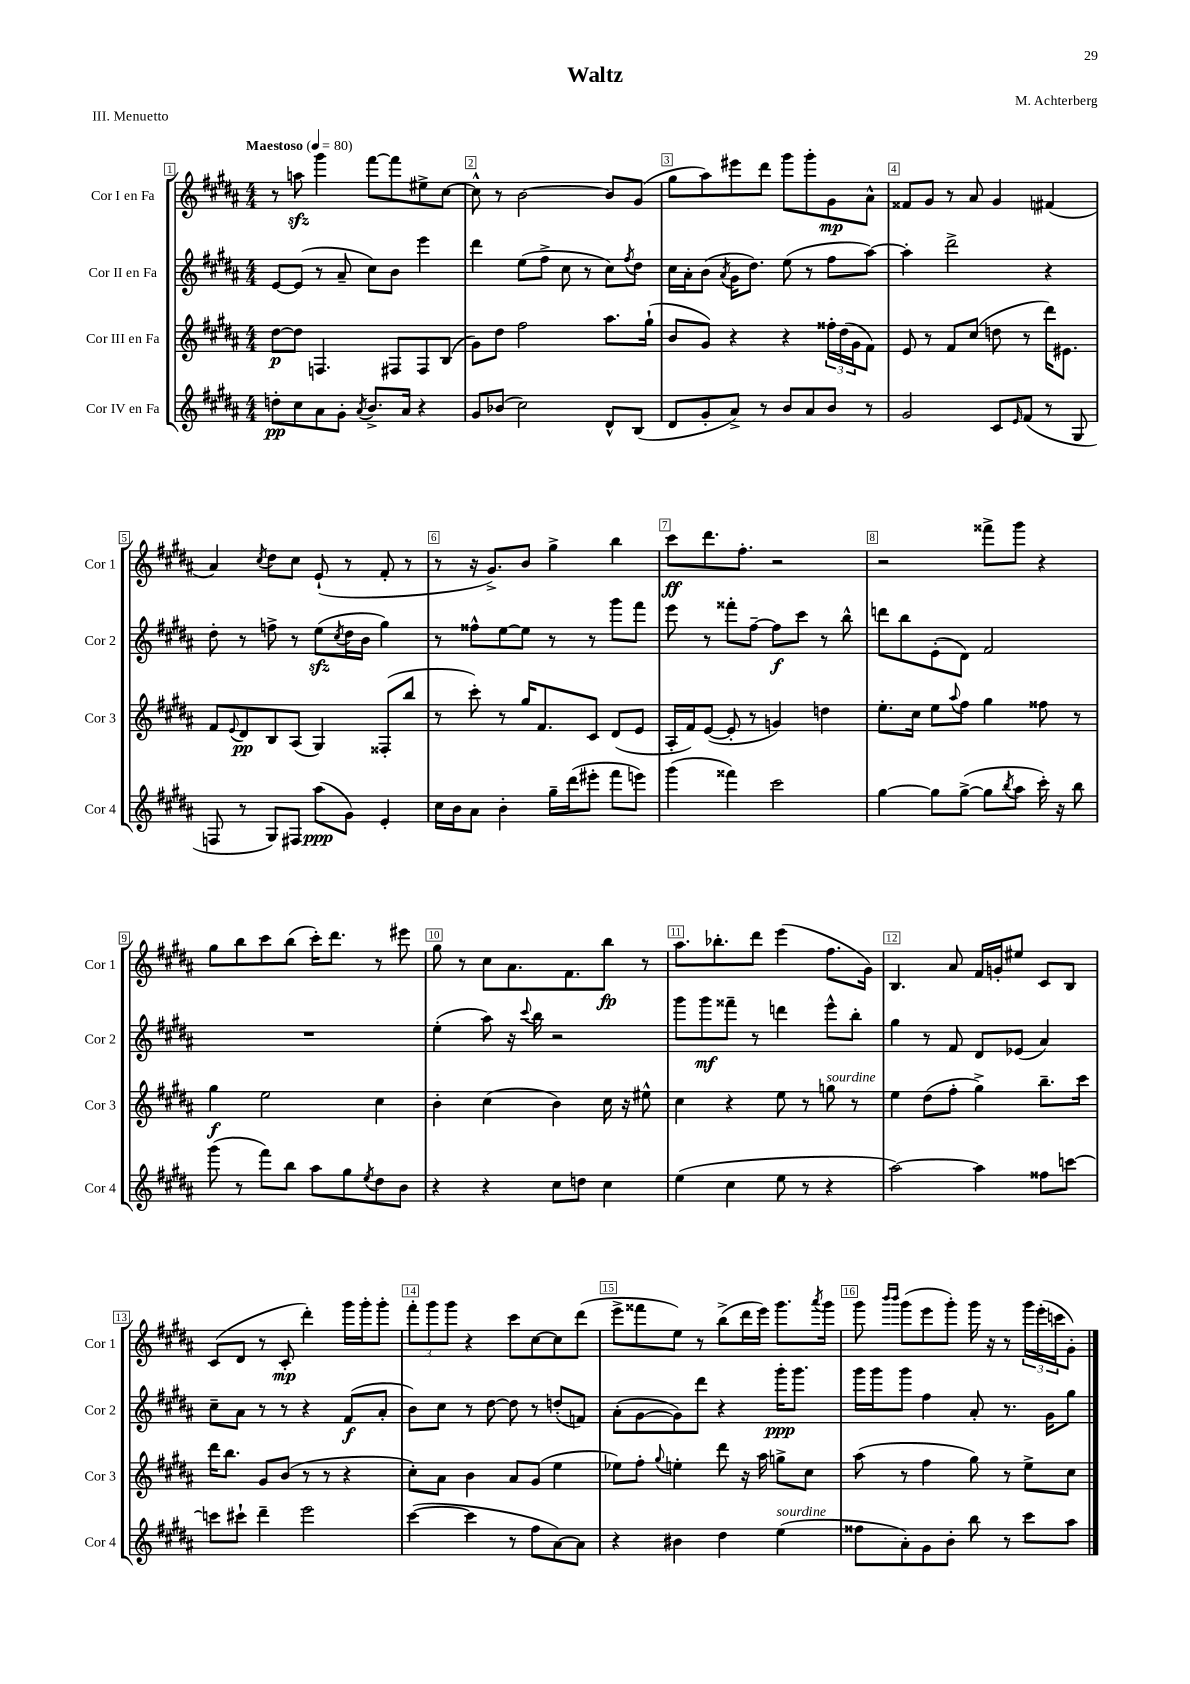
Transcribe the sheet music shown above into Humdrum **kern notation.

**kern	**kern	**kern	**kern
*staff4	*staff3	*staff2	*staff1
*clefG2	*clefG2	*clefG2	*clefG2
*k[f#c#g#d#a#]	*k[f#c#g#d#a#]	*k[f#c#g#d#a#]	*k[f#c#g#d#a#]
*M4/4	*M4/4	*M4/4	*M4/4
*MM80	*MM80	*MM80	*MM80
8dd'	[8dd#	[8e	8r
8cc#	8dd#]	(8e]	8aa
8a#	4.F	8r	4ggg#
8g#'	.	8a#~	.
8qa#	.	.	.
8.b^	.	8cc#)	[8fff#
.	8F#	8b	8fff#]
16a#	.	.	.
4r	8F#	4eee	8ee#^
.	(8B	.	[8cc#
=	=	=	=
8g#	8g#)	4ddd#	8cc#^^]
(8b-	8dd#	.	8r
2cc#)	2ff#	(8ee	[2b
.	.	8ff#^	.
.	.	8cc#	.
.	.	8r	.
8d#^^	8.aa#	8cc#)	8b]
.	.	8qff#	.
(8B	.	8dd#	(8g#
.	(16gg#`	.	.
=	=	=	=
8d#	8b	16cc#	8gg#
.	.	16a#'	.
8g#'	8g#)	(8b	8aa#)
.	.	8qa#	.
8a#^)	4r	16g#	8eee#
.	.	8.dd#)	.
8r	.	.	8ddd#
8b	4r	(8ee	8ggg#
8a#	.	8r	8ggg#'
8b	24ff##'	8ff#	8g#
.	(24dd#	.	.
.	24g#	.	.
8r	8f#)	[8aa#)	8a#^^
=	=	=	=
2g#	8e	4aa#']	8f##
.	8r	.	8g#
.	8f#	2ddd#^	8r
.	(8cc#	.	8a#
8c#	8dd	.	4g#
16qqe	.	.	.
(8f#	8r	.	.
8r	16ddd#)	4r	(4f#
.	8.e#	.	.
8G#	.	.	.
=	=	=	=
8F	8f#	8dd#'	4a#)
.	8qqe	.	.
8r	8d#	8r	.
.	.	.	8qcc#
8G#)	8B	8ff^	8dd#
8F#	(8A#	8r	8cc#
(8aa#	4G#)	(8ee	(8e`
.	.	8qcc#	.
8g#)	.	16dd#	8r
.	.	16b	.
4e'	(8F##'	4gg#)	8f#'
.	8bb	.	8r
=	=	=	=
16cc#	8r	8r	8r
16b	.	.	.
8a#	8ccc#')	8ff##^^	16r
.	.	.	8.g#^)
4b'	8r	[8ee	.
.	16gg#	8ee]	8b
.	8.f#	.	.
16gg#~	.	8r	4gg#^
(16ddd#	.	.	.
8eee#'	8c#	8r	.
8fff#	(8d#	8ggg#	4bb
8eee)	8e	8fff#	.
=	=	=	=
(4ggg#	16A#'	8eee	8ccc#
.	16f#)	.	.
.	([8e	8r	8.ddd#
4fff##)	8e']	8fff##'	.
.	.	.	8.ff#'
.	8r	[8ff#~	.
2ccc#	4g)	8ff#]	2r
.	.	8ccc#	.
.	4dd	8r	.
.	.	8bb^^	.
=	=	=	=
[4gg#	8.ee'	8ddd	2r
.	.	8bb	.
.	16cc#	.	.
8gg#]	8ee	(8e'	.
.	8qqaa#	.	.
([8gg#^	8ff#	8d#)	.
8gg#]	4gg#	2f#	8fff##^
8qbb	.	.	.
8aa#	.	.	8ggg#
16ccc#')	8ff##	.	4r
16r	.	.	.
8bb	8r	.	.
=	=	=	=
(8ggg#	4gg#	1r	8gg#
8r	.	.	8bb
8fff#)	2ee	.	8ccc#
8bb	.	.	(8bb
8aa#	.	.	16ccc#')
.	.	.	8.ddd#
8gg#	.	.	.
8qee	.	.	.
8dd#	4cc#	.	8r
8b	.	.	8eee#
=	=	=	=
4r	4b'	(4ee'	8gg#
.	.	.	8r
4r	(4cc#	8aa#)	8cc#
.	.	16r	8.a#
.	.	8qqccc#	.
.	.	16bb	.
8cc#	4b)	2r	.
.	.	.	8.f#
8dd	.	.	.
4cc#	16cc#	.	8bb
.	16r	.	.
.	8ee#^^	.	8r
=	=	=	=
(4ee	4cc#	8ggg#	8.aa#
.	.	8ggg#	.
.	.	.	8.bb-'
4cc#	4r	8fff##~	.
.	.	8r	8ddd#
8ee	8ee	4ddd	(4eee
8r	8r	.	.
4r	8gg	8eee^^	8.ff#
.	8r	8bb'	.
.	.	.	16g#)
=	=	=	=
[2aa#)	4ee	4gg#	4.B
.	(8dd#	8r	.
.	8ff#'	8f#	8a#
4aa#]	4gg#^)	8d#	16f#
.	.	.	16g'
.	.	(8e-	8ee#
8ff##	8.bb~	4a#)	8c#
[8ccc	.	.	8B
.	16ccc#	.	.
=	=	=	=
8ccc]	16ddd#	8cc#~	(8c#
.	8.bb	.	.
8ccc#`	.	8a#	8d#
4ddd#~	8g#	8r	8r
.	(8b	8r	8c#'
2eee	8r	4r	4ddd#')
.	8r	.	.
.	4r	(8f#	16ggg#
.	.	.	16ggg#'
.	.	8a#'	8ggg#'
=	=	=	=
([4ccc#	8cc#')	8b)	12fff#'
.	.	.	12ggg#
.	8a#	8cc#	.
.	.	.	12ggg#
4ccc#]	4b	8r	4r
.	.	[8dd#	.
8r	8a#	8dd#]	8ccc#
8ff#	(8g#	8r	[8cc#
[8a#)	4ee	(8dd'	8cc#]
8a#]	.	8f)	(8ddd#
=	=	=	=
4r	8ee-)	(8a#'	8eee^
.	8ff#'	[8g#	8fff##
.	8qqgg#	.	.
4b#	4ee'	8g#])	8ee)
.	.	8ddd#	8r
4dd#	8ddd#	4r	(8bb^
.	16r	.	16ddd#
.	16aa#	.	16eee)
(4ee	8gg^	16ggg#'	8.ggg#
.	.	8.ggg#	.
.	8cc#	.	.
.	.	.	8qaaa#
.	.	.	16ggg#
=	=	=	=
8ff##	(8aa#	16ggg#	8ggg#
.	.	16ggg#	.
.	.	.	16qqbbb
.	.	.	16qqbbb
8a#')	8r	8ggg#	(8ggg#
8g#	4ff#	4ff#	8eee
8b'	.	.	8ggg#')
8bb	8gg#)	8a#'	16ggg#
.	.	.	16r
8r	8r	8.r	8r
8ccc#	8ee^	.	24ggg#
.	.	.	(24eee'
.	.	16g#	.
.	.	.	24ccc
8aa#	8cc#	8gg#	8g#')
==	==	==	==
*-	*-	*-	*-
